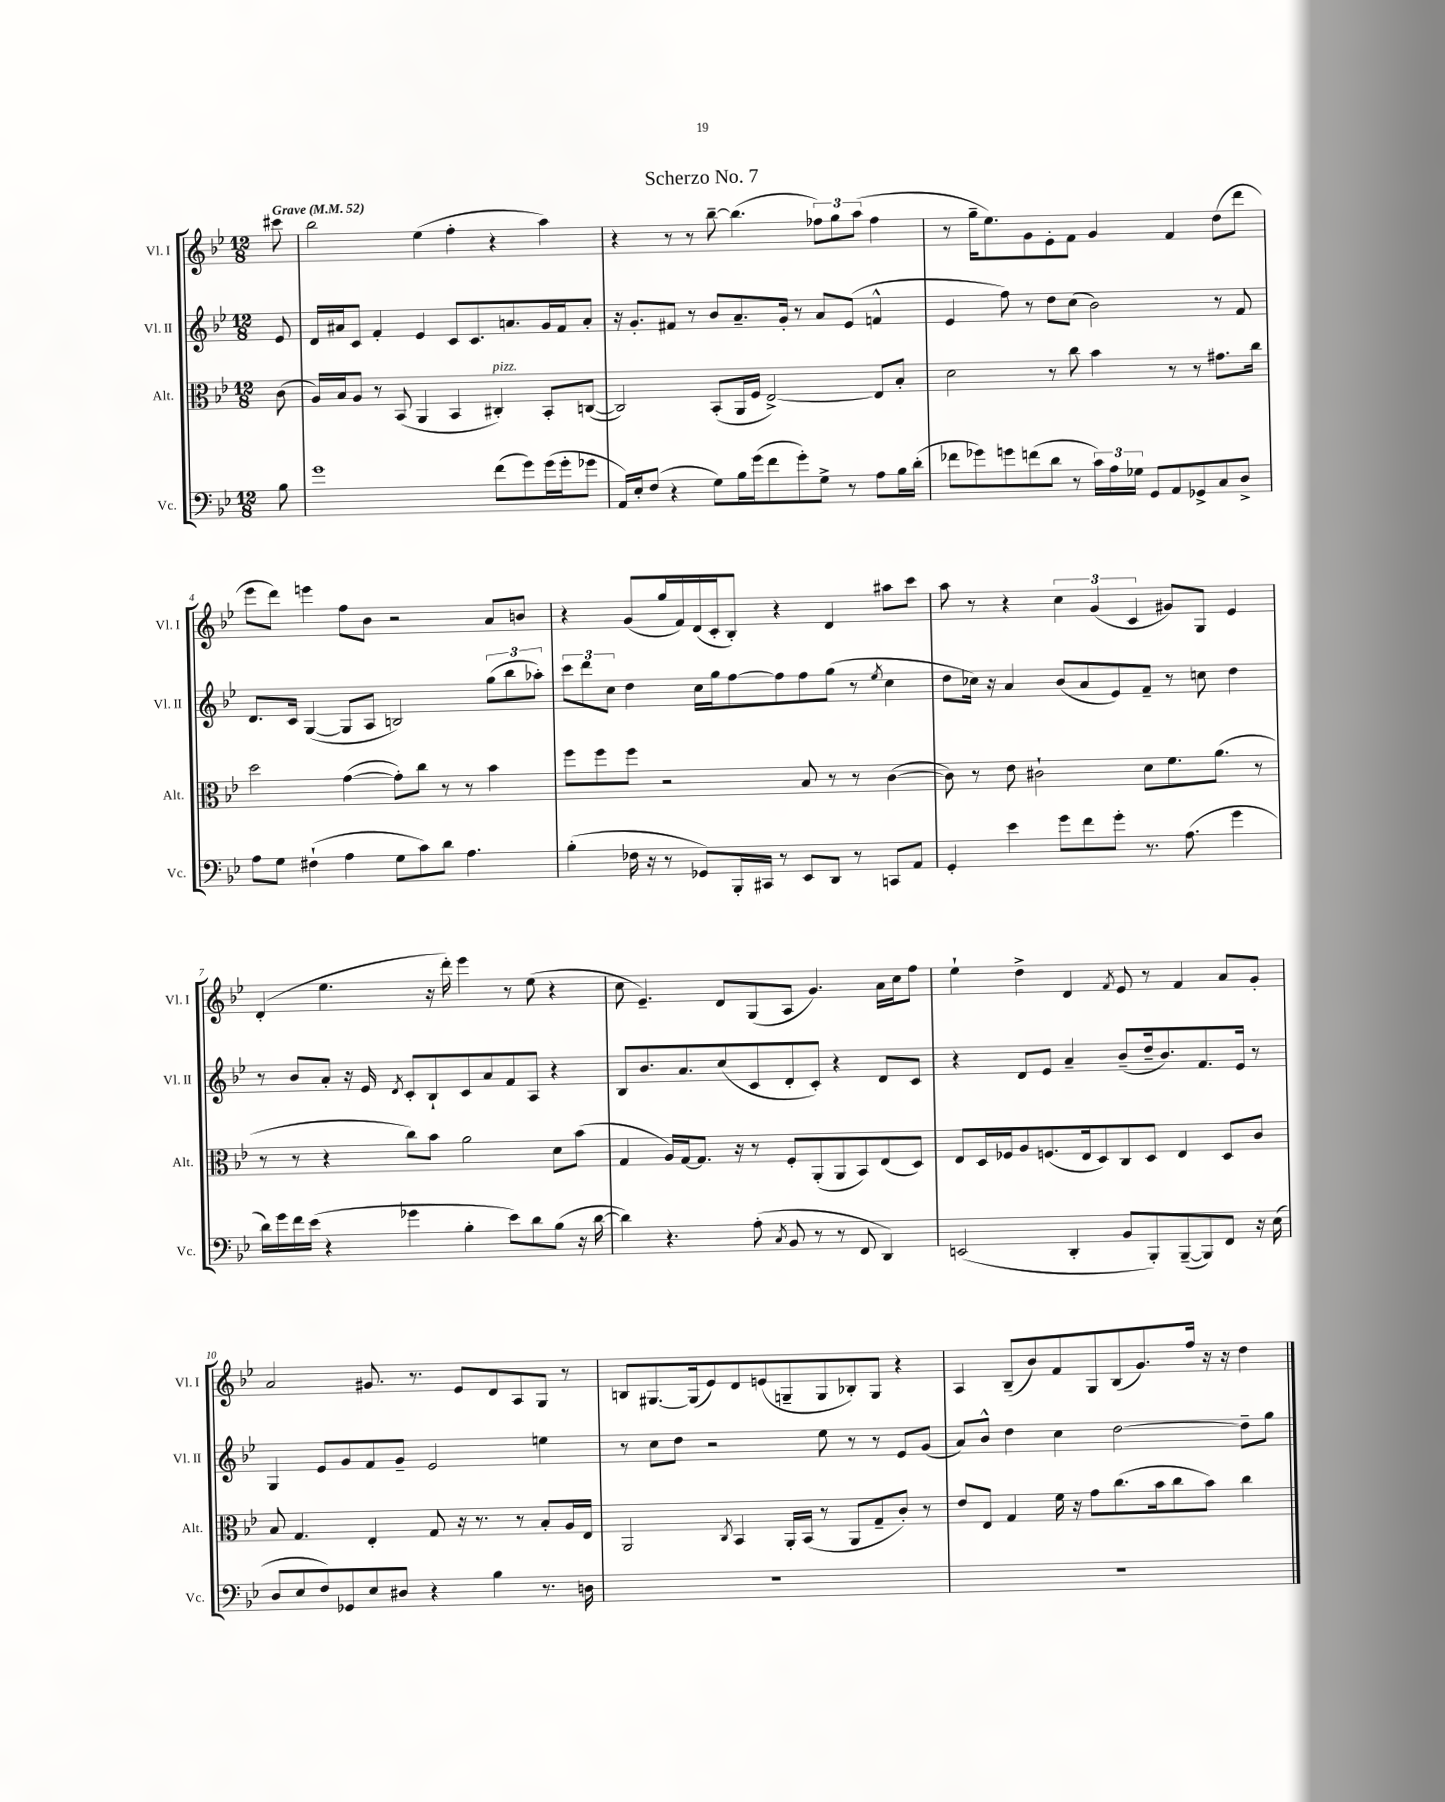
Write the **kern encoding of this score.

**kern	**kern	**kern	**kern
*staff4	*staff3	*staff2	*staff1
*clefF4	*clefC3	*clefG2	*clefG2
*k[b-e-]	*k[b-e-]	*k[b-e-]	*k[b-e-]
*M12/8	*M12/8	*M12/8	*M12/8
*MM52	*MM52	*MM52	*MM52
8B-	(8c	8e-	8ccc#
=	=	=	=
1g	16A)	16d	2bb-
.	16B-	16a#	.
.	8A	8c	.
.	8r	4f'	.
.	(8BB-	.	.
.	4AA	4e-	(4ee-
.	4BB-	8c	4ff'
.	.	8.c	.
(8f	4C#')	.	4r
.	.	8.a	.
8g)	.	.	.
(16g	8BB-'	16g	4aa)
16g'	.	16f	.
8g-	([8C	8a'	.
=	=	=	=
16AA)	2C])	16r	4r
16E-'	.	8.g'	.
(8F	.	.	.
4r	.	8f#	8r
.	.	8r	8r
8G)	(8BB-'	8b-	[8bb-~
16B-	16AA	8.a~	(4.bb-]
(16g	16F	.	.
8f	[2E-^)	.	.
.	.	16g'	.
8g')	.	8r	.
8G^	.	8a	12ff-)
.	.	.	12gg
8r	.	(8e-	.
.	.	.	(12aa
8A	8E-]	4f^^	4ff-
16B-	8B-'	.	.
(16d'	.	.	.
=	=	=	=
8f-	2d	4e-	8r
8g-)	.	.	16gg~
.	.	.	8.ee-)
8g	.	8ff)	.
(8f	.	8r	8g
8d	8r	8dd	8e-'
8r	8cc	(8cc	8f
24c)	4b-	2b-)	4g
24A	.	.	.
24G-	.	.	.
8GG	.	.	.
8AA	8r	.	4f
8GG-^	8r	.	.
8C	8.g#	8r	(8dd
8D^	.	8f	8ddd
.	16cc	.	.
=	=	=	=
8A	2dd	8.d	8eee-
8G	.	.	8ddd)
.	.	16c	.
(4F#`	.	([4G	4eee
4A	([4g	8G]	8ff
.	.	8A	8b-
8G	8g'])	2B)	2r
8c)	8cc	.	.
8d	8r	.	.
4.A	8r	.	.
.	4b-	(12gg	8a
.	.	12bb-	.
.	.	.	8b
.	.	12aa-')	.
=	=	=	=
(4B-'	8ff	12ccc	4r
.	.	12ddd	.
.	8ff	.	.
.	.	12cc	.
16F-	8ff	4dd	(8g
16r	.	.	.
8r	2r	.	16gg
.	.	.	16f)
8GG-)	.	16cc	(16d
.	.	16gg	16c'
16BBB-'	.	[8ff	8B-')
16CC#	.	.	.
8r	.	8ff]	4r
8EE-	8B-	8ff	.
8DD	8r	(8gg	4d
8r	8r	8r	.
.	.	8qee-	.
8CC	([4c	4cc	8aa#
8AA	.	.	8ccc
=	=	=	=
4GG'	8c])	8dd	8aa
.	8r	16cc-)	8r
.	.	16r	.
4e-	8e-	4a	4r
.	2c#`	.	.
8g	.	(8b-	6cc
8f	.	8a	.
.	.	.	(6g
8g'	.	8e-)	.
.	.	.	6c
8.r	8d	8f~	.
.	8.f	8r	8g#)
(8.A	.	.	.
.	.	8cc	8G
.	(8.a	.	.
4g	.	4dd	4e-
.	8r	.	.
=	=	=	=
16d)	8r	8r	(4d'
16g	.	.	.
16f	8r	8b-	.
(16e-	.	.	.
4r	4r	8a'	4.ee-
.	.	16r	.
.	.	16e-	.
.	.	8qd	.
4g-	8cc)	8c'	.
.	8b-	8B-`	16r
.	.	.	16ddd')
4B-'	2a	8c	4eee-
.	.	8a	.
8e-)	.	8f	8r
8d	.	8A	(8ee-
(8B-	8d	4r	4r
16r	(8b-	.	.
[16d	.	.	.
=	=	=	=
4d])	4G	8B-	8cc
.	.	8.b-	4.e-~)
4.r	16A)	.	.
.	[16G	8.a	.
.	8.G]	.	.
.	.	(8cc	8d
.	16r	.	.
(8A'	8r	8c	(8G
8qC	.	.	.
8BB-	8F'	8d'	8A
8r	(8AA'	8c')	4.g)
8r	8AA	4r	.
8FF	8BB-)	.	.
4DD)	(8E-	8d	16a
.	.	.	16cc
.	8D)	8c	8ff
=	=	=	=
(2EE	8E-	4r	4ee-`
.	16D	.	.
.	16F-	.	.
.	8A	8d	4dd^
.	(8.F	8e-	.
4DD'	.	4a~	4d
.	16E-	.	.
.	8D)	.	.
.	.	.	8qf
8BB-	8C	(8b-~	8e-
8BBB-')	8D	16dd~	8r
.	.	8.b-)	.
([8BBB-~	4E-	.	4f
8BBB-])	.	8.f	.
8FF	8D	.	8a
.	.	16e-	.
16r	8c	8r	8g'
(16E-	.	.	.
=	=	=	=
8D	8B-	4G	2a
8E-	4.G	.	.
8F)	.	8e-	.
8GG-	.	8g	.
8E-	4E-'	8f	8.g#
8D#	.	8g~	.
.	.	.	8.r
4r	8G	2e-	.
.	16r	.	8e-
.	8.r	.	.
4B-	.	.	8d
.	8r	.	8A
8.r	8B-'	4ee	8G
.	16A	.	8r
16D	16E-	.	.
=	=	=	=
1.r	2AA	8r	8B
.	.	8cc	[8.G#
.	.	8dd	.
.	.	.	(16G#]
.	.	2r	8e-)
.	8qC	.	.
.	4BB-	.	8d
.	.	.	(8e
.	16AA'	.	8G~
.	(16BB-	.	.
.	8r	8ee-	8G
.	8AA	8r	8B-')
.	8G~	8r	8G
.	8c')	8e-	4r
.	8r	(8g	.
=	=	=	=
1.r	8e-	8a)	4A
.	8E-	8b-^^	.
.	4G	4dd	(8B-~
.	.	.	8b-)
.	16f	4cc	8f
.	16r	.	.
.	8g	.	8G
.	(8.cc	[2dd	(8B-
.	.	.	8.g)
.	16b-	.	.
.	8cc	.	.
.	.	.	16ff
.	8b-)	.	16r
.	.	.	16r
.	4cc	8dd~]	4dd
.	.	8gg	.
==	==	==	==
*-	*-	*-	*-
